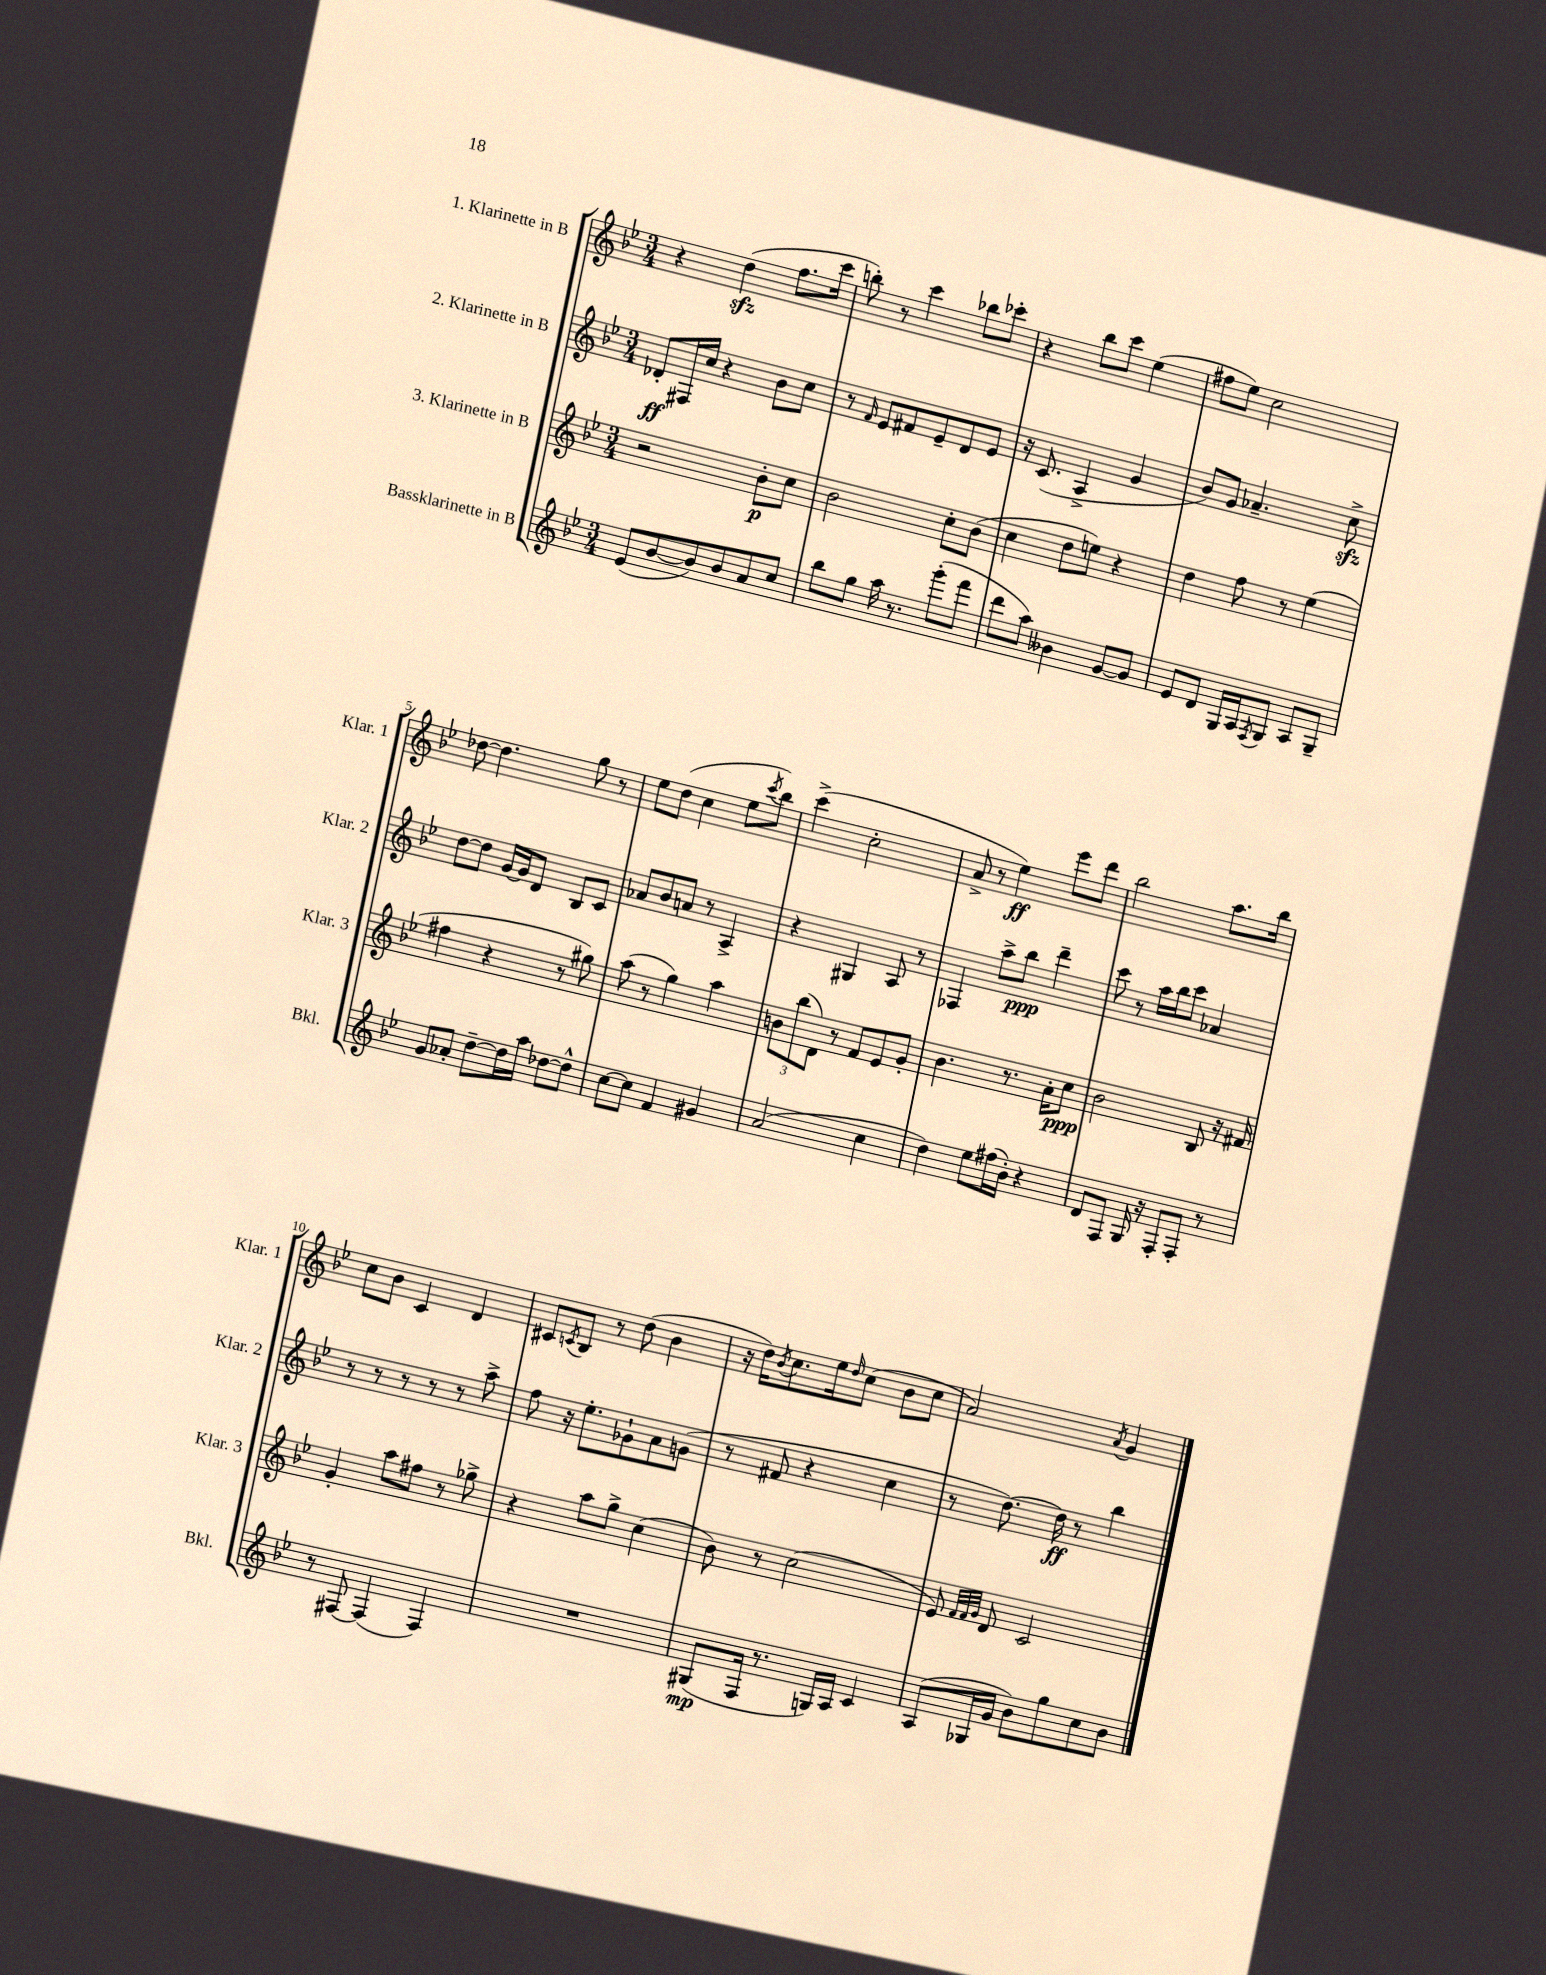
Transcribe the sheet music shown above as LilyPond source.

<<
\new StaffGroup <<
\new Staff = "s0" \with { instrumentName = "1. Klarinette in B" shortInstrumentName = "Klar. 1" } {
    \clef treble \key bes \major \numericTimeSignature \time 3/4
    r4 d''4\sfz( f''8. c'''16 |
    b''8-.) r8 c'''4 bes''8 ces'''8-. |
    r4 bes''8 c'''8 ees''4( |
    fis''8 ees''8) c''2 |
    des''8~ des''4. g''8 r8 |
    ees''8 d''8( c''4 ees''8 \acciaccatura { c'''8 } bes''8) |
    c'''4->( c''2-. |
    a'8-> r8 ees''4\ff) ees'''8 d'''8 |
    bes''2 a''8. bes''16 |
    c''8 bes'8 c'4 d'4 |
    cis'8 \acciaccatura { c'8 } bes8 r8 d''8( bes'4 |
    r16 d''16) \acciaccatura { bes'8 } c''8. ees''16 \grace { d''16 } c''8( bes'8 c''8 |
    a'2) \acciaccatura { a'8 } g'4 \bar "|." |
}
\new Staff = "s1" \with { instrumentName = "2. Klarinette in B" shortInstrumentName = "Klar. 2" } {
    \clef treble \key bes \major \numericTimeSignature \time 3/4
    des'8-.\ff fis16 c''16 r4 bes'8 c''8 |
    r8 \grace { f'16 } ees'8 fis'8 ees'8-- d'8 ees'8 |
    r16 c'8.( a4-> g'4 |
    bes'8) g'8 aes'4.-- c''8->\sfz |
    d''8~ d''8 g'16~ g'16 d'8 bes8 c'8 |
    aes'8 bes'8 a'8 r8 a4-> |
    r4 gis4 a8 r8 |
    fes4 a''8-> bes''8\ppp d'''4-- |
    c'''8 r8 a''16 bes''16 c'''8 aes'4 |
    r8 r8 r8 r8 r8 a''8-> |
    f''8 r16 ees''8.-. ges'8-! a'8 g'8( |
    r8 fis'8 r4 c''4 |
    r8 d''8.~) d''16\ff r8 bes''4 \bar "|." |
}
\new Staff = "s2" \with { instrumentName = "3. Klarinette in B" shortInstrumentName = "Klar. 3" } {
    \clef treble \key bes \major \numericTimeSignature \time 3/4
    r2 bes'8-.\p c''8 |
    bes'2 c''8-. bes'8( |
    c''4 d''8 e''8) r4 |
    d''4 f''8 r8 ees''4( |
    fis''4 r4 r8 gis''8) |
    a''8( r8 g''4) a''4 |
    \tuplet 3/2 { b'8 bes''8( d'8) } r8 f'8 ees'8 g'8-. |
    bes'4. r8. a'16-. c''8\ppp |
    bes'2 bes8 r16 fis'16 |
    g'4-. a''8 fis''8 r8 ges''8-> |
    r4 a''8 g''8-> c''4( |
    bes'8) r8 c''2( |
    ees'8) \grace { f'32 f'32 g'32 } d'8 c'2 \bar "|." |
}
\new Staff = "s3" \with { instrumentName = "Bassklarinette in B" shortInstrumentName = "Bkl." } {
    \clef treble \key bes \major \numericTimeSignature \time 3/4
    ees'8( bes'8~ bes'8) bes'8 a'8 c''8 |
    bes''8 g''8 a''16 r8. g'''8-.( f'''8 |
    d'''8 a''8) beses'4 g'8~ g'8 |
    ees'8 d'8 g16 a16 \acciaccatura { f8 } g8 a8 g8-- |
    g'8 aes'8-. d''8~-- d''16 a''16 des''8~ des''8-^ |
    c''8~ c''8 f'4 gis'4 |
    a'2( c''4 |
    d''4) ees''8 fis''16( bes'16-.) r4 |
    d'8 f8 g16 r16 f8-. f8-. r8 |
    r8 fis8~ fis4( fis4) |
    R2. |
    gis8\mp( f16 r8. g16) a16 c'4 |
    a8( ges16 g'16 bes'8) g''8 c''8 bes'8 \bar "|." |
}
>>
>>
